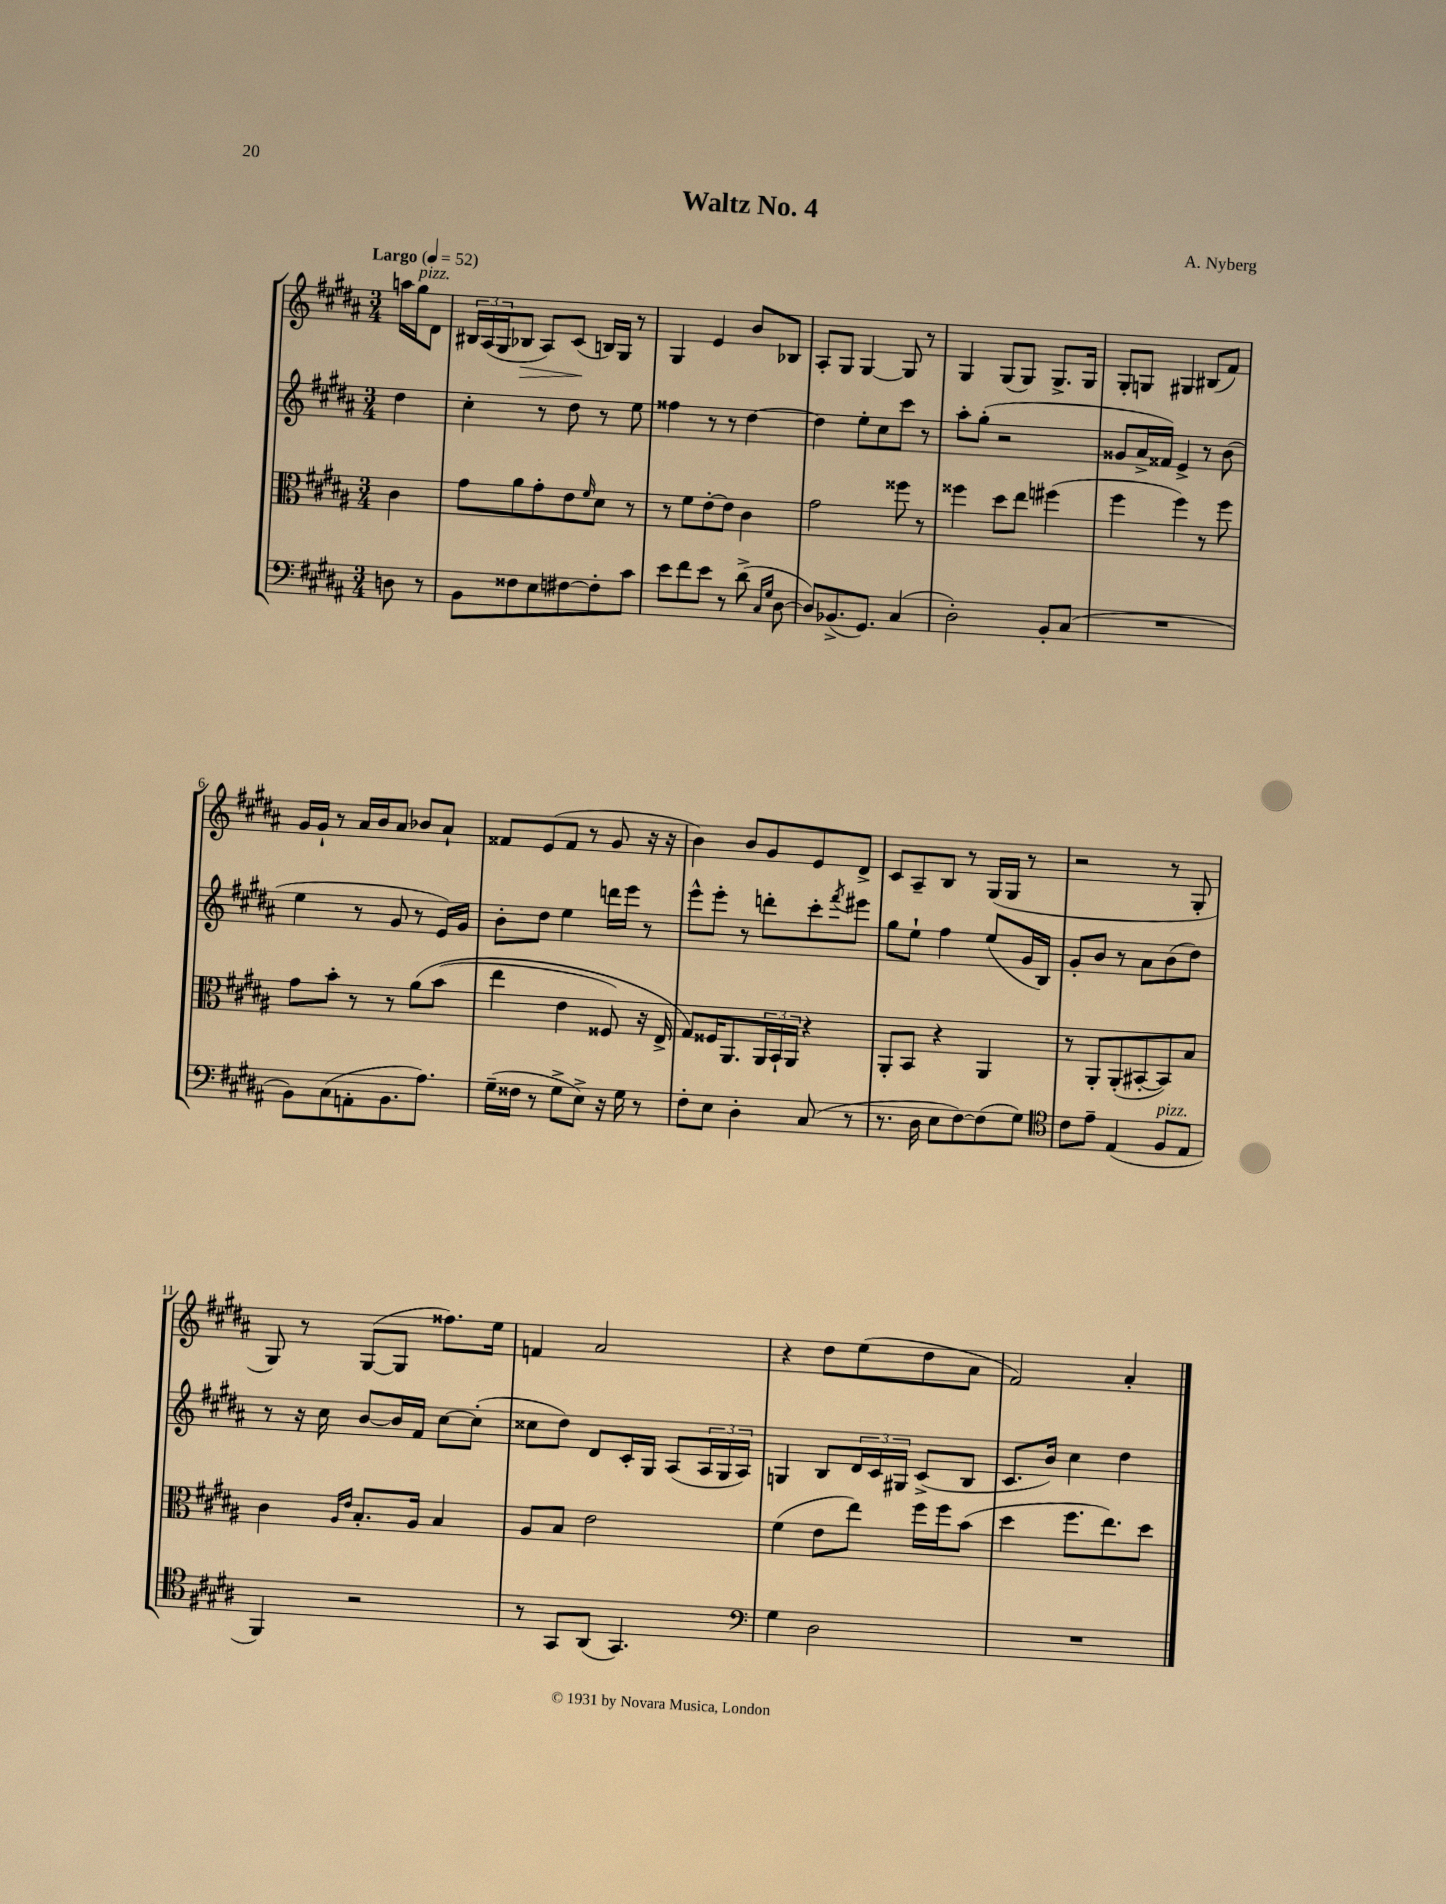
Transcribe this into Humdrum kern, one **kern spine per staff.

**kern	**kern	**kern	**kern
*staff4	*staff3	*staff2	*staff1
*clefF4	*clefC3	*clefG2	*clefG2
*k[f#c#g#d#a#]	*k[f#c#g#d#a#]	*k[f#c#g#d#a#]	*k[f#c#g#d#a#]
*M3/4	*M3/4	*M3/4	*M3/4
*MM52	*MM52	*MM52	*MM52
8D\	4c#\	4dd#\	16aa\LL
.	.	.	16gg#\J
8r	.	.	8d#\J
=	=	=	=
8BB\L	8g#\L	4cc#'\	24B#/LL
.	.	.	(24A#/
.	.	.	24G#/J
8F##\	8a#\	.	8B-/J
8E\	8g#'\	8r	8A#/L)
[8F#\	8e\	8dd#\	(8c#/J
.	16qqf#/	.	.
8F#'\]	8d#\J	8r	16B/LL)
.	.	.	16G#/JJ
8c#\J	8r	8ee\	8r
=	=	=	=
8e\L	8r	4ff##\	4G#/
8f#\	8f#\L	.	.
8e\J	[8e'\	8r	4e/
8r	8e\]J	8r	.
(8d#^\	4c#\	[4dd#\	8b/L
16qqC#/LL	.	.	.
16qqG#/JJ	.	.	.
[8D#\	.	.	8B-/J
=	=	=	=
8D#/]L)	2g#\	4dd#\]	8A#'/L
(8.BB-^/	.	.	8G#/J
.	.	8ee'\L	[4G#/
8.GG#/J)	.	.	.
.	.	8cc#\	.
(4C#/	8ff##\	8ccc#\J	8G#/]
.	8r	8r	8r
=	=	=	=
2D#'\)	4ff##\	8aa#'\L	4G#/
.	.	(8gg#'\J	.
.	8dd#\L	2r	(8G#/L
.	8ee\J	.	8G#/J)
8BB'/L	(4ff#\	.	8.G#^/L
(8C#/J	.	.	.
.	.	.	16G#/Jk
=	=	=	=
2.r	4ff#\	8g##/L	8G#'/L
.	.	16a#^/L	8G/J
.	.	16f##/JJ)	.
.	4ff#\)	4e^/	4G#/
.	8r	8r	(8B#/L
.	8ff#\	(8b\	8f#/J)
=	=	=	=
8BB\L)	8g#\L	4ee\	16g#/LL
.	.	.	16g#`/JJ
(8C#\	8b'\J	.	8r
8AA'\	8r	8r	16a#/LL
.	.	.	16b/J
8.BB\	8r	8g#/	8a#/J
.	&(8a#\L	8r	8b-/L
8.A#\J)	.	.	.
.	(8b\J	16e/LL)	8a#`/J
.	.	16g#/JJ	.
=	=	=	=
(16G#~\LL	4ee\	8b'\L	8f##/L
16F##\JJ	.	.	.
8r	.	8dd#\J	(8e/
8G#^\L	4e\	4ee\	8f##/J
8E^\J)	.	.	8r
16r	8F##/)	16ddd\LL	8g#/
16G#\	.	16eee\JJ	.
8r	16r	8r	16r
.	16E^/	.	16r
=	=	=	=
8F#'\L	8G#/L&)	8eee^^\L	4b\)
8E\J	16F##/K	8eee'\J	.
.	8.AA#/	.	.
4D#'\	.	8r	8b/L
.	24AA#/L	8ddd'\L	8g#/
.	24BB`/	.	.
.	24AA#/JJ	.	.
(8C#/	4r	8ccc#'\	8e/
.	.	8qfff#/	.
8r	.	8eee#\J	8d#^/J
=	=	=	=
8.r	8AA#'/L	8gg#\L	8c#/L
.	8BB/J	8ee`\J	8A#~/
16D#\	.	.	.
8E\L	4r	4ff#\	8B/J
[8F#\)	.	.	8r
(8F#\]	4AA#/	(8ee/L	(16G#/LL
.	.	.	16G#/JJ
8G#\J)	.	16g#/L	8r
.	.	16B/JJ)	.
=	=	=	=
*clefC4	*	*	*
8c#\L	8r	8g#'/L	2r
8e~\J	8AA#'/L	8b/J	.
(4E/	(8AA#'/	8r	.
.	[8BB#'/	8a#\L	.
8F#/L	8BB#/])	(8b\	8r
8E/J	8B/J	8dd#\J)	8G#'/
=	=	=	=
4FF#/)	4c#\	8r	8G#/)
.	.	16r	8r
.	.	16cc#\	.
.	16qqA#/LL	.	.
.	16qqe/JJ	.	.
2r	8.B'/L	[8b/L	([8G#/L
.	.	16b/]L	8G#/]J
.	16A#/Jk	16f#/JJ	.
.	4B/	[8cc#\L	8.ff##\L)
.	.	(8cc#'\]J	.
.	.	.	16ee\Jk
=	=	=	=
8r	8A#/L	8cc##\L	4f/
8GG#/L	8B/J	8dd#\J)	.
(8AA#/J	2e\	8d#/L	2a#/
4.GG#/)	.	16c#'/L	.
.	.	16G#/JJ	.
.	.	(8A#/L	.
.	.	24A#/L	.
.	.	24G#/	.
.	.	24A#/JJ)	.
=	=	=	=
*clefF4	*	*	*
4G#\	(4f#\	4G/	4r
2D#\	8e\L	8B/L	8dd#\L
.	8ee\J)	24d#/L	(8ee\
.	.	24c#/	.
.	.	24G#/JJ	.
.	16ff#\LL	(8c#^/L	8dd#\
.	16ff#\J	.	.
.	(8b\J	8B/J	8a#\J
=	=	=	=
2.r	4dd#\	8.c#/L	2f#/)
.	.	16b/Jk)	.
.	8.ff#\L	4cc#\	.
.	8.ee\)	.	.
.	.	4dd#\	4a#'/
.	8dd#\J	.	.
==	==	==	==
*-	*-	*-	*-
